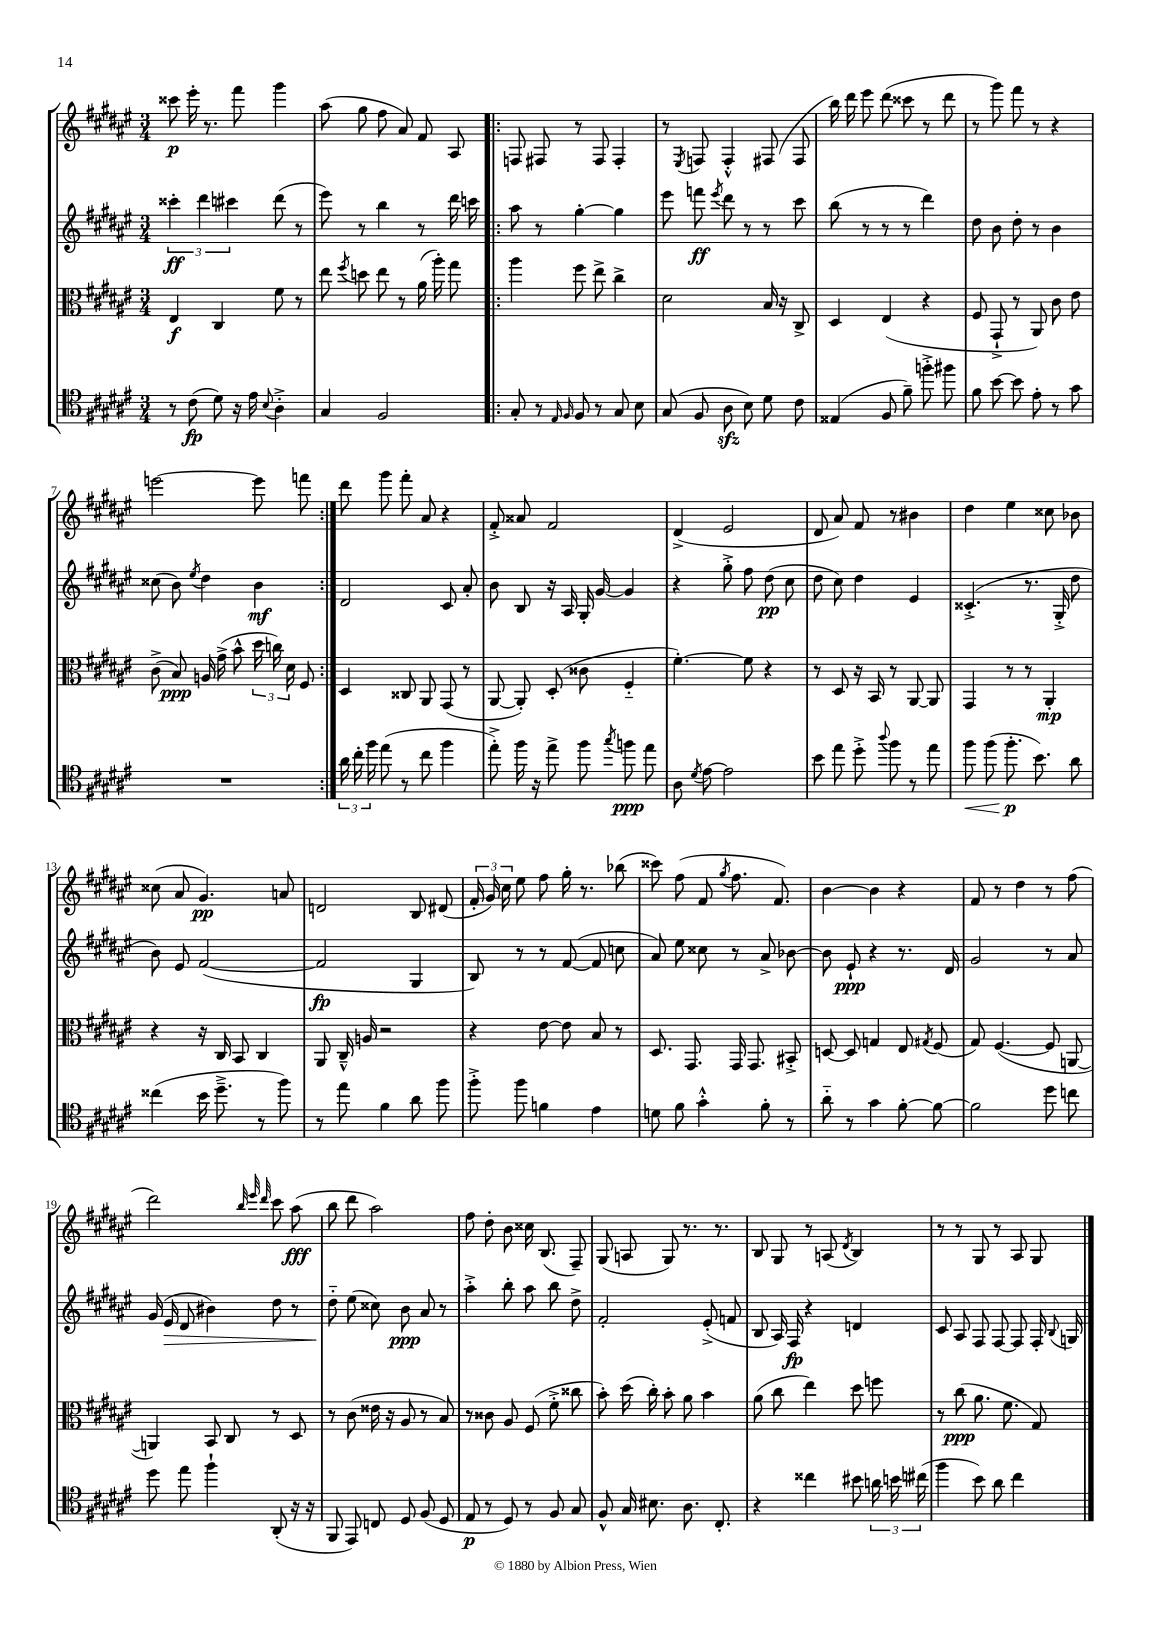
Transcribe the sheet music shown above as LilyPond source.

<<
\new StaffGroup <<
\new Staff = "s0" {
    \clef treble \key fis \major \numericTimeSignature \time 3/4
    \autoBeamOff cisis'''8\p eis'''16-. r8. fis'''8 gis'''4 |
    ais''8( gis''8 fis''8 ais'8) fis'8 ais8 |
    \repeat volta 2 { f8 fis8 r8 fis8 fis4-. |
    r8 \acciaccatura { eis8 } f8 f4-.-^ fis8( fis8 |
    b''16) dis'''16 eis'''8 dis'''8( cisis'''8 r8 dis'''8 |
    r8 gis'''8) fis'''8 r8 r4 |
    e'''2~ e'''8 f'''8 | }
    dis'''8 gis'''8 fis'''8-. ais'8 r4 |
    fis'8-.-> aisis'8 fis'2 |
    dis'4->( eis'2 |
    dis'8 ais'8) fis'8 r8 bis'4 |
    dis''4 eis''4 cisis''8 bes'8 |
    cisis''8( ais'8 gis'4.\pp) a'8 |
    d'2 b8 dis'8( |
    \tuplet 3/2 { fis'16-. gis'16) cis''16 } eis''8 fis''8 gis''16-. r8. bes''8( |
    cisis'''8) fis''8( fis'8 \acciaccatura { gis''8 } fis''8. fis'8.) |
    b'4~ b'4 r4 |
    fis'8 r8 dis''4 r8 fis''8( |
    dis'''2) \grace { b''32 eis'''32 dis'''32 } cis'''8 ais''8\fff( |
    b''8 dis'''8 ais''2) |
    fis''8 dis''8-. b'8 cisis''16 b8.( fis8--) |
    gis8( a8 gis8) r8. r8. |
    b8 gis8 r8 a8( \acciaccatura { dis'8 } b4) |
    r8 r8 gis8 r8 ais8 gis8 \bar "|." |
}
\new Staff = "s1" {
    \clef treble \key fis \major \numericTimeSignature \time 3/4
    \autoBeamOff \tuplet 3/2 { cisis'''4-.\ff dis'''4 cis'''4 } dis'''8( r8 |
    eis'''8) r8 b''4 r8 dis'''16 c'''16 |
    \repeat volta 2 { ais''8 r8 gis''4~-. gis''4 |
    eis'''8 f'''8\ff \acciaccatura { eis'''8 } dis'''8 r8 r8 cis'''8 |
    b''8( r8 r8 r8 dis'''4) |
    dis''8 b'8 dis''8-. r8 b'4 |
    cisis''8( b'8) \acciaccatura { eis''8 } dis''4 b'4\mf | }
    dis'2 cis'8 ais'8-. |
    b'8 b8 r16 ais16 gis16-. gis'16~ gis'4 |
    r4 gis''8-.-> fis''8 dis''8\pp( cis''8 |
    dis''8 cis''8) dis''4 eis'4 |
    cisis'4.-.->( r8. gis16-.-> dis''8 |
    b'8) eis'8 fis'2~( |
    fis'2\fp gis4 |
    b8) r8 r8 fis'8~( fis'8 c''8 |
    ais'8) eis''8 cisis''8 r8 ais'8-> bes'8~ |
    bes'8 eis'8-!\ppp r4 r8. dis'16 |
    gis'2 r8 ais'8 |
    gis'16( eis'16\> dis'8 bis'4) dis''8 r8 |
    dis''8-_\! eis''8( cisis''8) b'8\ppp ais'8 r8 |
    ais''4-.-> b''8-. ais''8 b''8 dis''8-> |
    fis'2-. eis'8-.->( f'8 |
    b8 ais16) fis16\fp r4 d'4 |
    cis'8 ais8 fis8 fis8~ fis8 fis16-. \appoggiatura { b8 } g16 \bar "|." |
}
\new Staff = "s2" {
    \clef alto \key fis \major \numericTimeSignature \time 3/4
    \autoBeamOff eis4\f cis4 fis'8 r8 |
    eis''8 \acciaccatura { fis''8 } d''8 eis''8 r8 ais'16( ais''16-.) gis''8 |
    \repeat volta 2 { ais''4 fis''8 eis''8-> cis''4-> |
    dis'2 b16 r16 cis8-> |
    dis4 eis4( r4 |
    fis8 gis,8-!-> r8 ais,8) cis'8 eis'8 |
    cis'8->( b8\ppp) a16 gis'16->( b'8-^ \tuplet 3/2 { dis''16 c''16) dis'16 } fis8 | }
    dis4 cisis8 ais,8 gis,8( r8 |
    ais,8~ ais,8-.) dis8-.( cisis'8 fis4-_ |
    fis'4.~-.) fis'8 r4 |
    r8 dis8 r16 b,16 r8 ais,8~ ais,8 |
    gis,4 r8 r8 ais,4-.\mp |
    r4 r16 cis16 b,8 cis4 |
    ais,8 cis16---^ a16 r2 |
    r4 eis'8~ eis'8 b8 r8 |
    dis8. gis,8. gis,16 gis,8. bis,8-.-> |
    d8~ d8 g4 eis8 \acciaccatura { gis8 } fis8( |
    gis8) fis4.~( fis8 a,8~ |
    a,4) b,8 cis8 r8 dis8 |
    r8 cis'8( eisis'16 r16 ais8 r8 b8) |
    r8 cisis'8 ais8 fis8( fis'8-.-> cisis''8 |
    b'8-.) dis''16( cis''16-.) b'8-. ais'8 b'4 |
    ais'8( cis''8 eis''4) dis''8 f''8 |
    r8 cis''8\ppp( ais'8. fis'8. gis8) \bar "|." |
}
\new Staff = "s3" {
    \clef tenor \key fis \major \numericTimeSignature \time 3/4
    \autoBeamOff r8 cis'8\fp( dis'8) r16 eis'16 \appoggiatura { b8 } ais4-.-> |
    gis4 fis2 |
    \repeat volta 2 { gis8-. r8 \grace { eis16 fis16 } fis8 r8 gis8 b8 |
    gis8( fis8 ais8\sfz b8) dis'8 cis'8 |
    eisis4( fis8 fis'8--) f''8-.-> fis''8 |
    fis'8 b'8~ b'8 eis'8-. r8 gis'8 |
    R2. | }
    \tuplet 3/2 { ais'16 cis''16-. fis''16 } eis''8( r8 cis''8 fis''4 |
    eis''8-.->) fis''16 r16 eis''8-> fis''8 \acciaccatura { gis''8 } f''8\ppp eis''8 |
    ais8 \acciaccatura { dis'8 } eis'8~ eis'2 |
    b'8 eis''8 dis''8-.-> \appoggiatura { ais''8 } fis''8 r8 eis''8 |
    fis''8\< fis''8( fis''8.-.\p\! b'8.) ais'8 |
    cisis''4( b'16 dis''8.---> r8 fis''8) |
    r8 eis''8 fis'4 ais'8 fis''8 |
    fis''8-.-> fis''8 f'4 eis'4 |
    d'8 fis'8 gis'4-.-^ fis'8-. r8 |
    ais'8-_ r8 gis'4 fis'8~-. fis'8~ |
    fis'2 dis''8 c''8 |
    dis''8 eis''8 fis''4-! ais,8-.( r16 r16 |
    fis,8 eis,8) c8 dis8 fis8( dis8 |
    eis8\p r8 dis8) r8 fis8 gis8 |
    fis8-^ gis16 bis8. ais8. cis8.-. |
    r4 cisis''4 bis'8 \tuplet 3/2 { a'16 b'16 cis''16( } |
    fis''4 b'8) ais'8 cis''4 \bar "|." |
}
>>
>>
